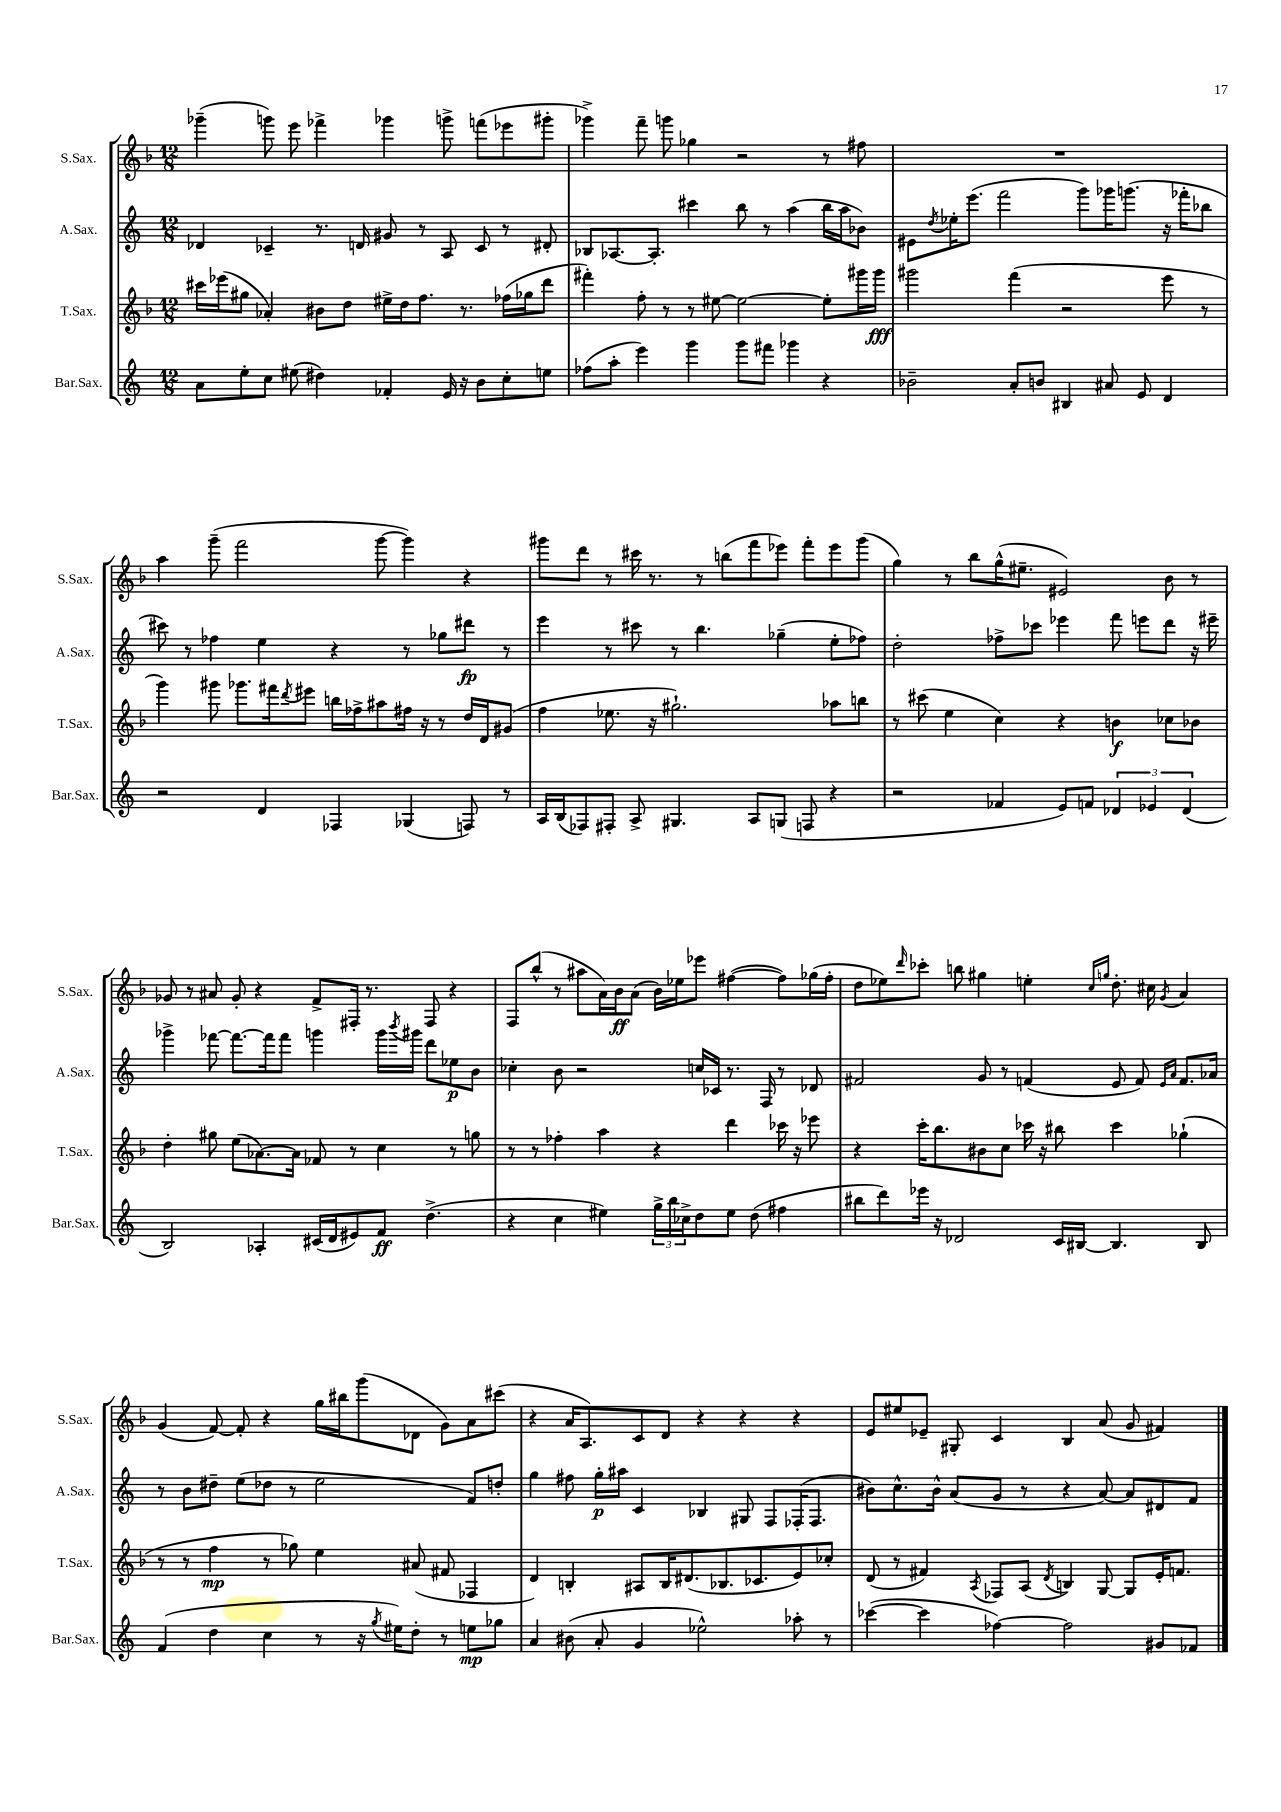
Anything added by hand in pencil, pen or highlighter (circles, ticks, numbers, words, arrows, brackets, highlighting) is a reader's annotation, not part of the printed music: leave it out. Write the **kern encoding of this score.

**kern	**kern	**kern	**kern
*staff4	*staff3	*staff2	*staff1
*clefG2	*clefG2	*clefG2	*clefG2
*k[]	*k[b-]	*k[]	*k[b-]
*M12/8	*M12/8	*M12/8	*M12/8
8a\L	16ccc#\LL	4d-/	(4ggg-~\
.	(16eee-\J	.	.
8ee'\	8gg#\J	.	.
8cc\J	4a-'/)	4c-~/	8ggg\)
(8ee#\	.	.	8eee\
4dd#\)	8b#\L	8.r	4fff-^\
.	8dd\J	.	.
.	.	16d/	.
4f-'/	16ee#^\LL	8g#/	4ggg-\
.	16dd\J	.	.
.	8.ff\J	8r	.
16e/	.	8A/	8ggg^\
16r	8.r	.	.
8b\L	.	8c-/	(8fff\L
8cc'\	(16ff-\LL	8r	8eee-\
.	16gg-\J	.	.
8ee\J	8ddd\J	8d#'/	8ggg#'\J
=	=	=	=
(8ff-\L	4fff#'\)	8B-/L	4ggg-^\)
8aa'\J	.	[8.A-/	.
4eee\)	8ff'\	.	8fff~\
.	.	8.A-'/]J	.
.	8r	.	8ggg\
4ggg\	8r	4ccc#\	4gg-\
.	[8ee#\	.	.
8ggg\L	2ee#\_	8bb\	2r
8fff#\J	.	8r	.
4ggg-\	.	(4aa\	.
4r	8ee#'\]L	16bb\LL	8r
.	.	16aa\J	.
.	16ggg#\L	8b-\J)	8ff#\
.	16ggg#\JJ	.	.
=	=	=	=
2b-~\	2ggg#\	8e#\L	1.r
.	.	8qdd/	.
.	.	16ee-'\K	.
.	.	(8.eee\J	.
.	.	2fff\	.
8a'/L	(4fff\	.	.
8b/J	.	.	.
4B#/	2r	.	.
.	.	8ggg\L)	.
8a#/	.	16ggg-\K	.
.	.	(8.ggg\J	.
8e/	.	.	.
4d/	8eee\	16r	.
.	.	16fff-'\LK	.
.	8r	8bb-\J	.
=	=	=	=
2r	4ggg\)	8ccc#\)	4aa\
.	.	8r	.
.	8ggg#\	4ff-\	(8ggg~\
.	8.ggg-\L	.	2fff\
4d/	.	4ee\	.
.	16fff#\k	.	.
.	8qddd/	.	.
.	8eee#\J	.	.
4F-/	16bb\LL	4r	.
.	16ff-^\J	.	.
.	8aa#\	.	[8ggg\
(4G-/	16ff#\Jk	8r	4ggg\])
.	16r	.	.
.	8r	8gg-\L	.
8F/)	16dd/LL	8ddd#\J	4r
.	16d/J	.	.
8r	(8g#/J	8r	.
=	=	=	=
16A/LL	4ff\	4eee\	8ggg#\L
(16B/J	.	.	.
8F-/)	.	.	8ddd\J
8F#'/J	8.ee-\	8r	8r
8A^/	.	8ccc#\	16ccc#\
.	16r	.	8.r
4.G#/	2.gg#`\)	8r	.
.	.	4.bb\	8r
.	.	.	(8bb\L
8A/L	.	.	8fff\
(8G/J	.	(4gg-~\	8eee-\J)
8F/	.	.	8fff'\L
4r	8aa-\L	8ee'\L	8eee-\
.	8bb\J	8ff-\J)	(8ggg#\J
=	=	=	=
2r	8r	2dd'\	4gg\)
.	(8ccc#\	.	.
.	4ee\	.	8r
.	.	.	8bb-\L
4f-/	4cc\)	8ff-^\L	(16gg^^\K
.	.	.	8.ee#~\J
.	.	8ccc-\J	.
8e/L)	4r	4eee-\	2e#/)
8f/J	.	.	.
6d-/	4b\	8fff\	.
.	.	8eee\L	.
6e-/	.	.	.
.	8cc-\L	8ddd\J	8b-\
(6d-/	.	.	.
.	8b-\J	16r	8r
.	.	16eee#~\	.
=	=	=	=
2B/)	4dd'\	4ggg-^\	8g-/
.	.	.	8r
.	8gg#\	[8fff-\	8a#/
.	(8ee\L	8.fff-\_L	8g-'/
4A-'/	[8.a-\)	.	4r
.	.	16fff-\]k	.
.	.	8fff-\J	.
.	16a-\]Jk	.	.
(16c#/LL	8f-/	4ggg\	8f^/L
16d/J	.	.	.
8e#/)	8r	.	16F#'/Jk
.	.	.	8.r
8f/J	4cc\	16ggg\LL	.
.	.	8qbbb/	.
.	.	16ggg#\JJ	.
(4.dd^\	.	8ddd\L	8F#/
.	8r	8ee-\	4r
.	8gg\	8b\J	.
=	=	=	=
4r	8r	4cc-'\	8F/L
.	8r	.	(8bb-^^/J
4cc\	4ff-'\	8b\	8r
.	.	2r	8aa#\L
4ee#\)	4aa\	.	16a\L)
.	.	.	16b-\J
.	.	.	(8a\J
24gg^\LL	4r	.	16b-\LL)
24bb\	.	.	.
.	.	.	16ee-\J
24cc-^\J	.	.	.
8dd\	.	16cc/LL	8eee-\J
.	.	16c-/JJ	.
8ee#\J	4ddd\	8.r	([4ff#\
(8dd\	.	.	.
.	.	16F/	.
4ff#\	16ccc-\	8r	8ff#\]L)
.	16r	.	.
.	8eee-\	8d-/	(16gg-\L
.	.	.	16ff#'\JJ
=	=	=	=
8bb#\L	4r	2f#/	8dd\L
8ddd\)	.	.	8ee-\)
.	.	.	16qqddd/
16eee-\Jk	16ccc'\LK	.	8ccc-'\J
16r	8.bb-\	.	.
2d-/	.	.	8bb\
.	8b#\	8g/	4gg#\
.	8cc\J	8r	.
.	16ccc-\	(4f/	4ee'\
.	16r	.	.
16c/LL	8bb#\	.	.
[16B#/JJ	.	.	.
.	.	.	16qqcc/LL
.	.	.	16qqgg/JJ
4.B#/]	4ccc-\	8e/	8.dd'\
.	.	8f/)	.
.	.	.	16cc#\
.	.	16qqe/LL	.
.	.	16qqa/JJ	8qg/
.	(4gg-`\	8.f/L	4a/
8B#/	.	.	.
.	.	16a-/Jk	.
=	=	=	=
(4f/	8r	8r	(4g/
.	8r	8b\L	.
4dd\	4ff\	8dd#~\J	[8f/)
.	.	(8ee\L	8f'/]
4cc\	8r	8dd-\J	4r
.	8gg-\)	8r	.
8r	4ee\	2ee\	16gg\LL
.	.	.	16bb#\J
16r	.	.	(8ggg\
8qgg/	.	.	.
16ee#\LK)	.	.	.
8dd'\J	(8a#/	.	8d-\J
8r	8f#/	.	8g\L)
8ee\L	4F-/	8f/L)	8a\
8gg-\J	.	8dd'/J	(8ccc#\J
=	=	=	=
4a/	4d/)	4gg\	4r
(8b#\	4B'/	8ff#\	16a/LK
.	.	.	8.A/)
8a'/	.	16gg'\LL	.
.	.	16aa#\JJ	.
4g/	8A#/L	4c/	8c/
.	16B/K	.	8d/J
.	(8.d#/	.	.
2ee-^^\)	.	4B-/	4r
.	8.B-/	.	.
.	.	8G#/	4r
.	8.c-/	.	.
.	.	8F/L	.
8aa-'\	8e/)	(16F-'/K	4r
.	.	8.F-/J	.
8r	8cc-'/J	.	.
=	=	=	=
([4ccc-\	(8d/	8b#\L)	8e/L
.	8r	8.cc^^\	8ee#/
4ccc-\]	4f#/)	.	8e-~/J
.	.	16b#^^\Jk	.
.	.	(8a/L	8G#'/
.	8qA/	.	.
[4ff-\)	8F-/L	8g/J	4c/
.	(8A/J	8r	.
.	8qd/	.	.
2ff-\]	4B/)	4r	4B-/
.	[8G/	[8a/)	(8a/
.	8G/]L	8a/]L	8g/
8g#/L	16e'/K	8d#/	4f#/)
.	8.f/J	.	.
8f-/J	.	8f/J	.
==	==	==	==
*-	*-	*-	*-
